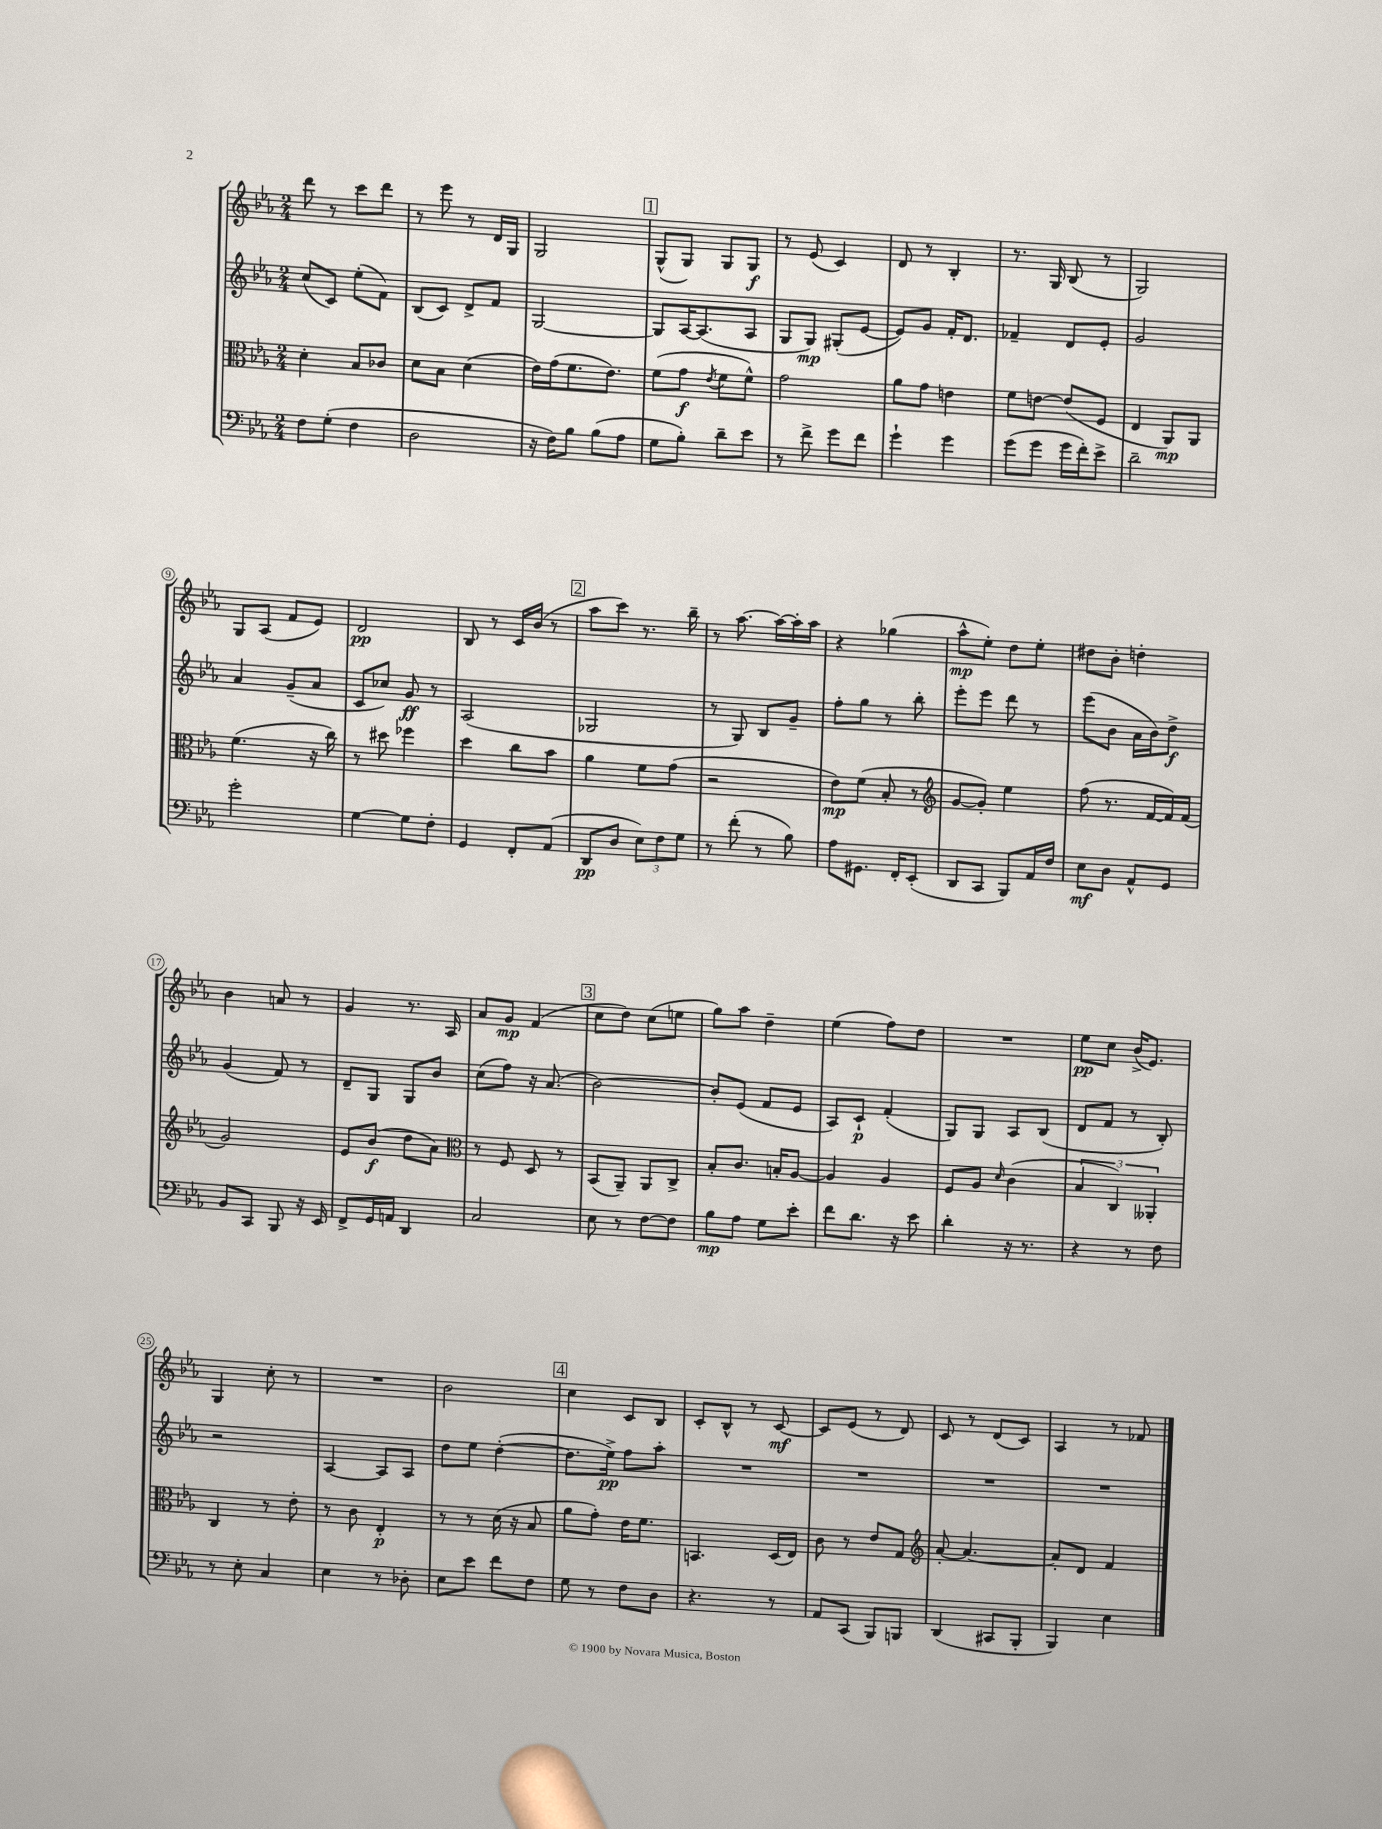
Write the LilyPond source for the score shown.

<<
\new StaffGroup <<
\new Staff = "s0" {
    \clef treble \key ees \major \numericTimeSignature \time 2/4
    d'''8 r8 c'''8 d'''8 |
    r8 ees'''8 r8 d'16 g16 |
    g2 |
    \mark \markup { \box "1" } g8-^( g8) g8 g8\f |
    r8 ees'8( c'4) |
    d'8 r8 bes4-. |
    r8. g16 bes8( r8 |
    g2) |
    g8 aes8( f'8 ees'8) |
    d'2\pp |
    bes8 r8 c'16 bes'16( r8 |
    \mark \markup { \box "2" } aes''8 c'''8) r8. bes''16-- |
    r8 aes''8.~ aes''16~ aes''16-. aes''16 |
    r4 ges''4( |
    aes''8-^\mp ees''8-.) d''8 ees''8-. |
    dis''8 bes'8-. d''4-. |
    bes'4 a'8 r8 |
    g'4 r8. aes16 |
    aes'8 g'8\mp f'4( |
    \mark \markup { \box "3" } c''8 d''8) c''8( e''8 |
    g''8) aes''8 d''4-- |
    ees''4( f''8) d''8 |
    R2 |
    ees''8\pp c''8 bes'16->( ees'8.) |
    g4 c''8-. r8 |
    R2 |
    bes'2 |
    \mark \markup { \box "4" } c''4 c'8 bes8 |
    c'8-. bes8-^ r8 c'8~\mf |
    c'8 ees'8( r8 d'8) |
    c'8 r8 d'8( c'8) |
    aes4 r8 fes'8 \bar "|." |
}
\new Staff = "s1" {
    \clef treble \key ees \major \numericTimeSignature \time 2/4
    c''8( c'8) ees''8-.( f'8) |
    bes8( c'8) d'8-> f'8 |
    g2~ |
    \mark \markup { \box "1" } g8 aes16~ aes8.( aes8 |
    g8 g8\mp) gis8-.( ees'8~ |
    ees'8) g'8 f'16-. d'8. |
    fes'4-- d'8 ees'8-. |
    g'2 |
    aes'4 g'8--( aes'8 |
    c'8 ces''8) g'8\ff r8 |
    aes2( |
    \mark \markup { \box "2" } ges2 |
    r8 g8) bes8 g'8-- |
    f''8-. g''8 r8 bes''8-. |
    ees'''8-. ees'''8 d'''8 r8 |
    ees'''8( bes'8 aes'16 bes'16) d''8->\f |
    g'4( f'8) r8 |
    d'8-- g8 g8 bes'8 |
    c''8( f''8) r16 aes'8.( |
    \mark \markup { \box "3" } bes'2~) |
    bes'8-. ees'8( f'8 ees'8 |
    aes8) c'8-!\p f'4-.( |
    g8) g8 aes8 bes8( |
    d'8 f'8 r8 bes8-.) |
    r2 |
    aes4~ aes8 aes8 |
    d''8 ees''8 d''4~-.( |
    \mark \markup { \box "4" } d''8. ees''16->\pp) f''8 aes''8-. |
    R2 |
    R2 |
    R2 |
    R2 \bar "|." |
}
\new Staff = "s2" {
    \clef alto \key ees \major \numericTimeSignature \time 2/4
    d'4-. bes8 ces'8 |
    d'8 bes8 d'4( |
    ees'16) g'16( f'8. ees'8.) |
    \mark \markup { \box "1" } f'8( g'8\f \acciaccatura { ees'8 } f'8 f'8-^) |
    g'2 |
    aes'8 g'8 e'4 |
    f'8 e'8~ e'8( f8 |
    ees4 aes,8\mp) aes,8 |
    f'4.( r16 c''16) |
    r8 dis''8 fes''4 |
    d''4 c''8 bes'8 |
    \mark \markup { \box "2" } aes'4 f'8 g'8( |
    r2 |
    ees'8\mp) f'8( bes8-. r8 |
    \clef treble g'8~ g'8-.) ees''4 |
    f''8( r8. f'16~ f'16) f'16( |
    g'2) |
    ees'8 bes'8\f( d''8 aes'8) |
    \clef alto r8 f8 d8 r8 |
    \mark \markup { \box "3" } bes,8( aes,8--) aes,8 c8-> |
    bes8-. c'8. b16-. aes8~ |
    aes4 aes4 |
    f8 aes8 \grace { d'16 } c'4( |
    \tuplet 3/2 { bes4 c4) aeses,4-. } |
    c4 r8 ees'8-. |
    r8 c'8 ees4-.\p |
    r8 r8 d'16( r16 bes8 |
    \mark \markup { \box "4" } aes'8 g'8-.) ees'16 f'8. |
    b,4. d16( ees16) |
    c'8 r8 ees'8 g8 |
    \clef treble aes'8~-. aes'4.~ |
    aes'8-. d'8 f'4 \bar "|." |
}
\new Staff = "s3" {
    \clef bass \key ees \major \numericTimeSignature \time 2/4
    f8 g8-.( f4 |
    d2 |
    r16 f16) bes8 bes8( aes8 |
    \mark \markup { \box "1" } g8 bes8-.) d'8-- ees'8 |
    r8 f'8-> g'8 f'8 |
    g'4-! g'4 |
    g'8( g'8 g'16 f'16-.) ees'8-> |
    d'2-- |
    g'2-. |
    g4~ g8 f8-. |
    g,4 f,8-. aes,8( |
    \mark \markup { \box "2" } d,8\pp d8 \tuplet 3/2 { ees8) f8 g8 } |
    r8 f'8-.( r8 bes8) |
    aes8 gis,8. f,16-. ees,8-.( |
    d,8 c,8 bes,,8) aes,16 f16 |
    ees8\mf d8 aes,8-^ g,8 |
    bes,8 c,8 bes,,8 r16 ees,16 |
    f,8-> g,16 a,16 d,4 |
    c2 |
    \mark \markup { \box "3" } ees8 r8 f8~ f8 |
    bes8\mp aes8 g8 ees'8-. |
    f'8 d'8. r16 ees'8 |
    d'4-. r16 r8. |
    r4 r8 f8 |
    r8 ees8-. c4 |
    ees4 r8 des8-. |
    ees8 ees'8 f'8 f8 |
    \mark \markup { \box "4" } g8 r8 f8 d8 |
    r4. r8 |
    aes,8 c,8( bes,,8) b,,8 |
    d,4( cis,8 bes,,8-. |
    bes,,4) ees4 \bar "|." |
}
>>
>>
\layout { \context { \Score \override BarNumber.stencil = #(make-stencil-circler 0.1 0.3 ly:text-interface::print) } }
